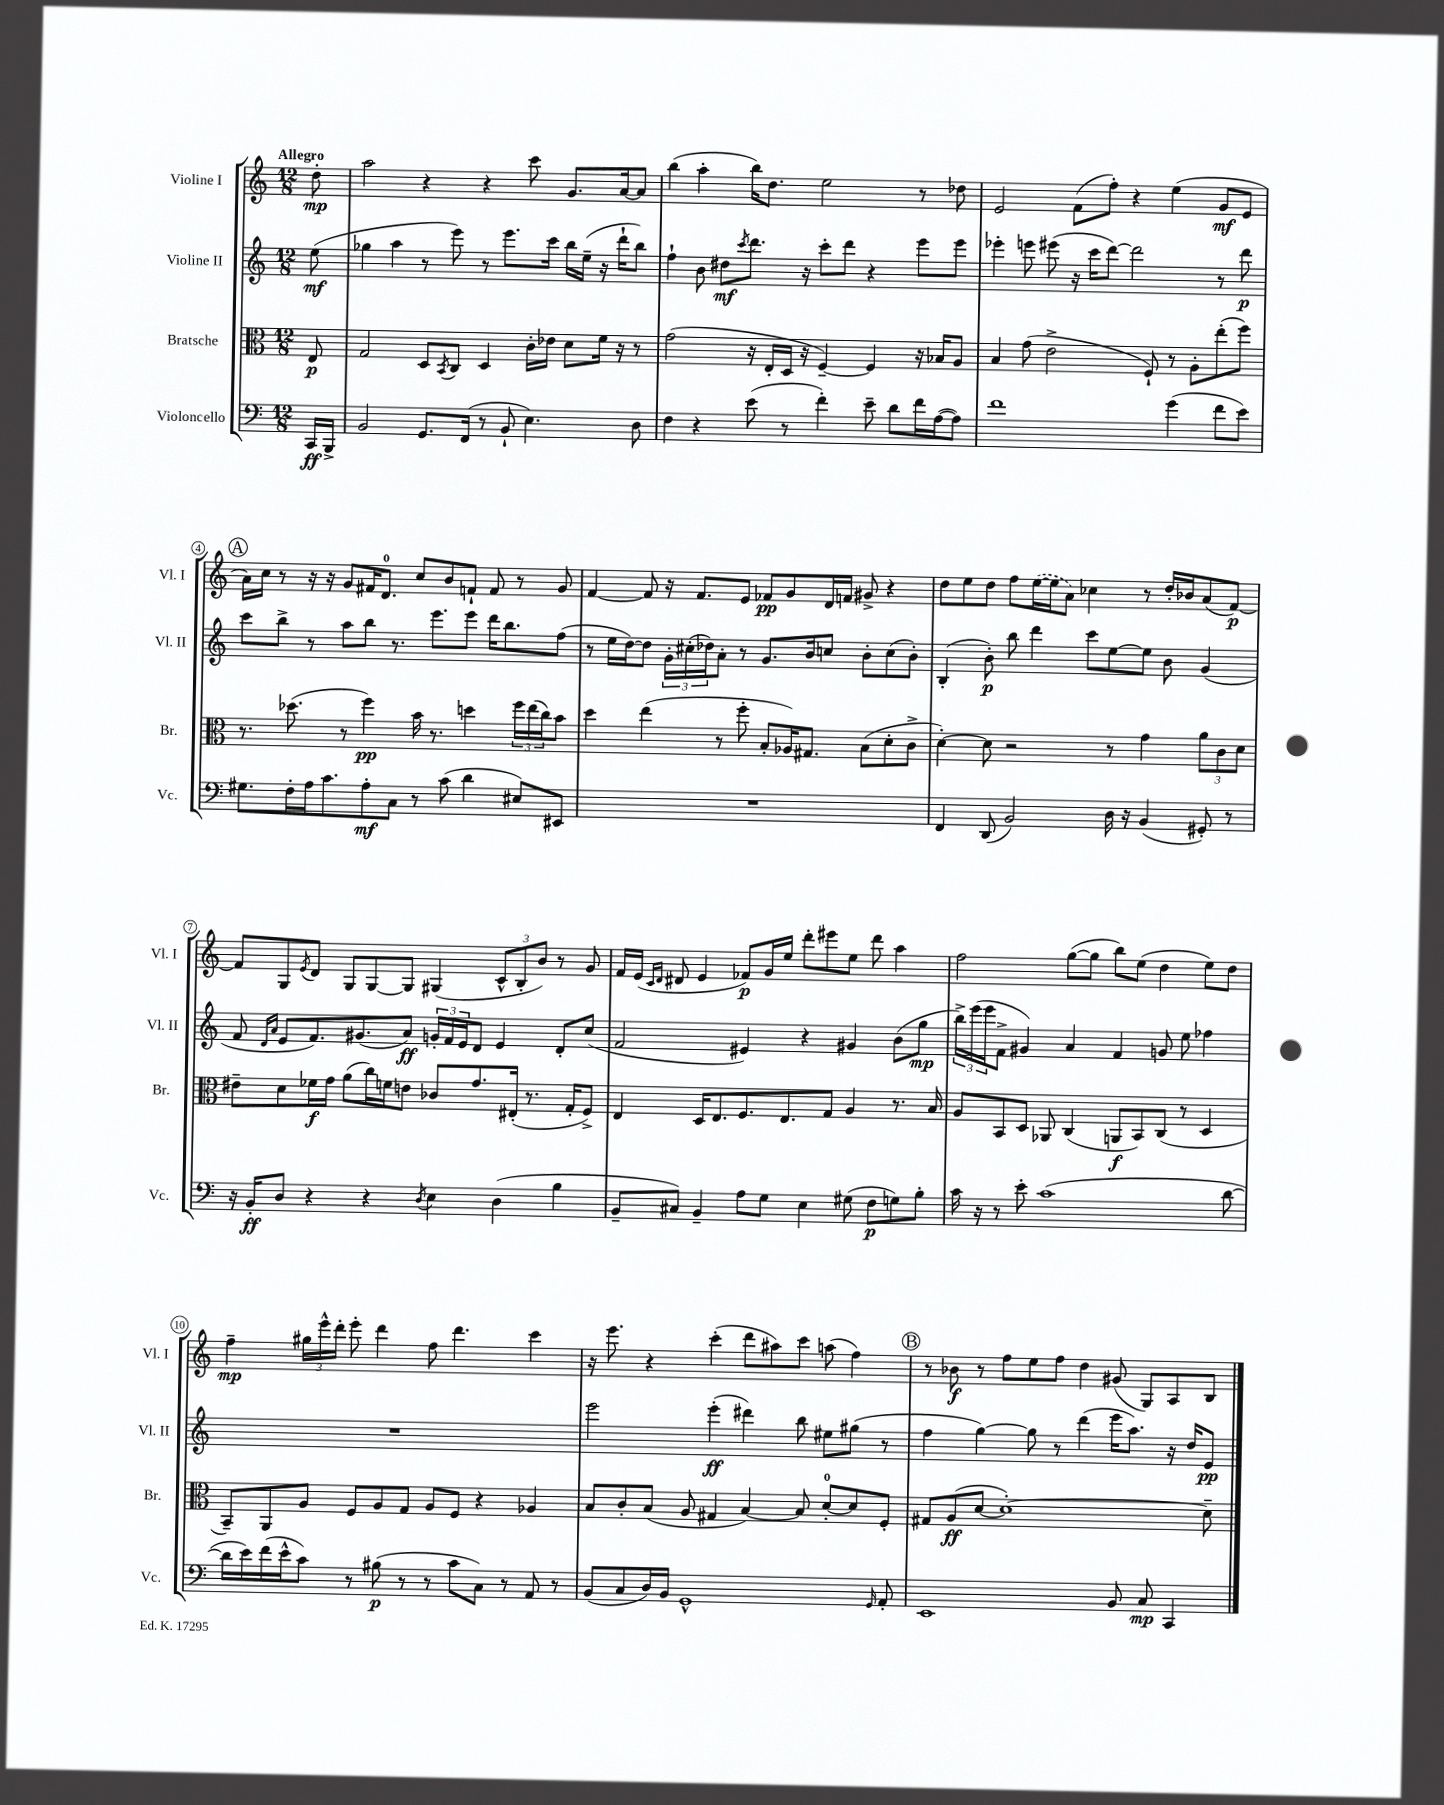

**kern	**kern	**kern	**kern
*staff4	*staff3	*staff2	*staff1
*clefF4	*clefC3	*clefG2	*clefG2
*k[]	*k[]	*k[]	*k[]
*M12/8	*M12/8	*M12/8	*M12/8
16CC	8E	(8ee	8dd'
16BBB^	.	.	.
=	=	=	=
2BB	2G	4gg-	2aa
.	.	4aa	.
8.GG	8D	8r	4r
.	8qBB	.	.
.	8C	8eee)	.
(16FF	.	.	.
8r	4D	8r	4r
8BB`	.	8.eee	.
4.E)	16c'	.	8ccc
.	16e-	16ccc	.
.	8d	16bb	8.g
.	.	(16ee~	.
.	16f	16r	.
.	16r	16ddd`	[16a
8D	8r	8bb)	8a]
=	=	=	=
4F	(2g	4ff`	(4bb
4r	.	8b	4aa'
.	.	8dd#	.
.	.	8qccc	.
(8e	16r	8.ddd	16bb)
.	16E'	.	8.dd
8r	16D	.	.
.	16r	16r	.
4f')	[4F~)	8ccc'	2ee
.	.	8ddd	.
8e~	4F]	4r	.
8d	.	.	.
16f	16r	8eee	8r
([16A	16B-	.	.
8A])	8A	8eee	8dd-
=	=	=	=
1f	4B	4eee-'	2e
.	(8g	8eee	.
.	2e^	(8eee#	.
.	.	16r	(8f
.	.	16ccc	.
.	.	[8ddd)	8ff')
.	.	2ddd]	4r
.	8F`)	.	.
(4g	8r	.	(4ee
.	8A'	.	.
8f	(8ee'	8r	8g
8e)	8ff)	8ddd	8e
=	=	=	=
8.G#	8.r	8ccc	16a)
.	.	.	16cc
.	.	8bb^	8r
16F'	(8.dd-	.	.
16A	.	8r	16r
8.c	.	.	16r
.	8r	8aa	8g
8A'	4ff)	8bb	16f#
.	.	.	8.d
8C	.	8.r	.
8r	16b	.	8cc
.	8.r	8.eee	.
(8c	.	.	8b
4d	4dd	8eee	8f`
.	.	16ddd	8f
.	.	8.bb	.
8E#)	24ff	.	8r
.	(24ee	.	.
.	24cc)	.	.
8EE#	8b	(8ff	8g
=	=	=	=
1.r	4dd	8r	[4f
.	.	16ee	.
.	.	[16dd)	.
.	(4ee	8dd]	8f]
.	.	24g'	16r
.	.	(24cc#'	.
.	.	.	8.f
.	.	24dd-)	.
.	8r	8a'	.
.	8ff'	8r	8e
.	8B'	8.g	8f-
.	16A-)	.	8g
.	8.G#	16b	.
.	.	8cc	16d
.	.	.	16f
.	(8B	8b'	8g#^
.	8d'	(8cc	4r
.	8c^	8b')	.
=	=	=	=
4FF	[4d')	(4B'	8dd
.	.	.	8ee
(8DD	8d]	8b')	8dd
2BB)	2r	8bb	8ff
.	.	4ddd	([16ee
.	.	.	16ee]
.	.	.	8a)
.	.	8ccc	4cc-
16D	8r	[8ee	.
16r	.	.	.
(4BB	4g	8ee]	8r
.	.	8b	16dd'
.	.	.	16b-
8GG#')	12a	(4g	(8a
.	12c	.	.
8r	.	.	[8f)
.	12d	.	.
=	=	=	=
16r	8e#~	8f	8f]
16BB'	.	.	.
.	.	16qqd	.
.	.	16qqa	.
8D	8d	8e	8G
.	.	.	8qe
4r	16f-	8.f)	8d
.	16g	.	.
.	(8a	.	8G
.	.	(8.g#	.
4r	16cc)	.	[8G
.	16f	.	.
.	8e	8a)	8G]
8qD	.	.	.
4E	8c-	24g'	(4G#
.	.	24f	.
.	.	24e	.
.	8.g	8d	.
(4D	.	4e	12c^^
.	(16E#'	.	.
.	.	.	12B'
.	8.r	.	.
.	.	.	12b)
4B	.	8d'	8r
.	16G'	.	.
.	8F^)	(8cc	8g
=	=	=	=
8BB~	4E	2f	16f
.	.	.	(16e
.	.	.	16qqc
.	.	.	16qqd
8C#)	.	.	8d#
4BB~	16D	.	4e
.	8.E	.	.
8A	8.F	4e#)	8f-)
8G	.	.	16g
.	8.E	.	16ee
4E	.	4r	8ddd'
.	8G	.	8eee#
(8G#	4A	4g#	8ee
8F	.	.	8ddd
8G)	8.r	(8b	4aa
8B'	.	8gg	.
.	16B	.	.
=	=	=	=
16c	8A	24bb^)	2ff
.	.	(24eee	.
16r	.	.	.
.	.	24eee	.
8r	8BB	8f^	.
8e'	8D	4g#)	.
(1c	8AA-	.	.
.	(4C	4a	([8gg
.	.	.	8gg]
.	8AA	4f	8bb)
.	8BB)	.	(8ee
.	(8C	8g	4dd
.	8r	8ee	.
.	4D	4ff-	8ee)
[8d	.	.	8dd
=	=	=	=
16d]	8BB~)	1.r	4ff~
16e)	.	.	.
(16f	8AA	.	.
16e^^	.	.	.
8c)	8A	.	24gg#
.	.	.	24eee^^
.	.	.	24ddd'
8r	8F	.	8eee'
(8B#	8A	.	4ddd
8r	8G	.	.
8r	8A	.	8ff
8c	8F	.	4.ddd
8C)	4r	.	.
8r	.	.	.
8AA	4A-	.	4ccc
8r	.	.	.
=	=	=	=
(8BB	8B	2eee	16r
.	.	.	8.eee
8C	8c'	.	.
16D)	(8B	.	4r
16BB	.	.	.
1GG^^	8A	.	.
.	4G#	(4eee'	(4ccc'
.	[4B)	4ddd#)	8ddd
.	.	.	8aa#)
.	8B]	8bb	8ccc
.	[8d'	8ee#	(8aa
.	8d]	(8gg#	4ff)
16qqGG	.	.	.
8AA'	8F'	8r	.
=	=	=	=
1EE	8G#	4ff	8r
.	(8A	.	8b-
.	[8d	[4gg)	8r
.	1d'_)	.	8ff
.	.	8gg]	8ee
.	.	8r	8ff
.	.	(4ddd	4dd
8BB	.	16eee	(8g#
.	.	8.aa)	.
8C	.	.	8G)
4CC	.	16r	8A
.	.	16dd	.
.	8d~]	8e	8B
==	==	==	==
*-	*-	*-	*-
